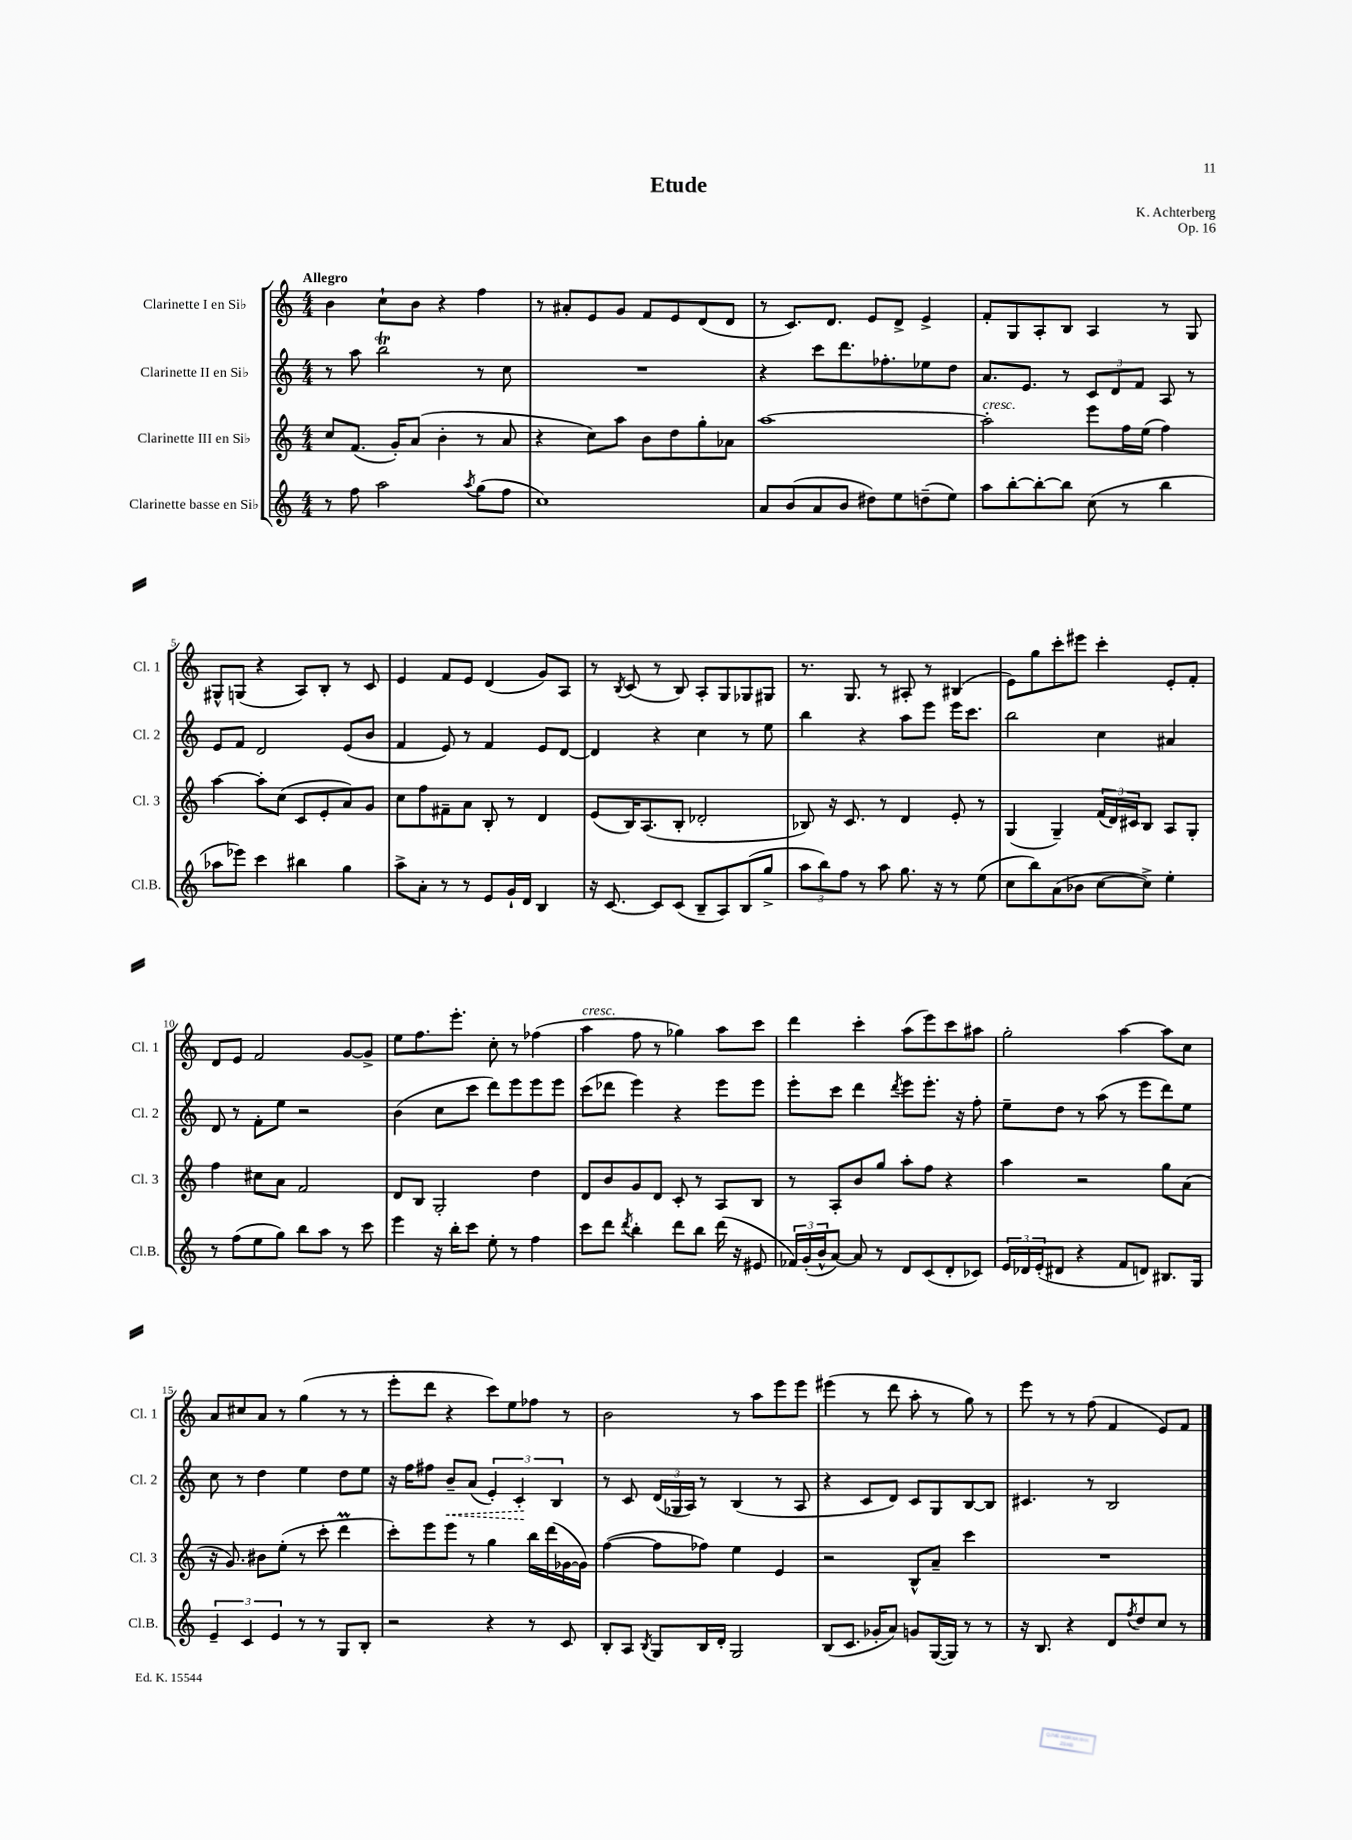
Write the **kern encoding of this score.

**kern	**kern	**kern	**dynam	**kern
*part4	*part3	*part2	*part2	*part1
*staff4	*staff3	*staff2	*staff2	*staff1
*I"Clarinette basse en Si♭	*I"Clarinette III en Si♭	*I"Clarinette II en Si♭	*	*I"Clarinette I en Si♭
*I'Cl.B.	*I'Cl. 3	*I'Cl. 2	*	*I'Cl. 1
*clefG2	*clefG2	*clefG2	*	*clefG2
*k[]	*k[]	*k[]	*	*k[]
*M4/4	*M4/4	*M4/4	*	*M4/4
=1	=1	=1	=1	=1
!	!	!	!	!LO:TX:a:B:t=Allegro
8r	8cc/L	8r	.	4b\
8ff\	(8.f/J	8aa\	.	.
2aa\	.	2bbt\	.	8cc`\L
.	16g'/KL)	.	.	.
.	(8a/J	.	.	8b\J
.	4b'\	.	.	4r
8qaa/	.	.	.	.
(8gg\L	8r	8r	.	4ff\
8ff\J	8a/	8cc\	.	.
=2	=2	=2	=2	=2
1cc)	4r	1r	.	8r
.	.	.	.	8a#X'/L
.	8cc\L)	.	.	8e/
.	8aa\J	.	.	8g/J
.	8b\L	.	.	8f/L
.	8dd\	.	.	8e/
.	8gg'\	.	.	(8d/
.	8a-X\J	.	.	8d/J
=3	=3	=3	=3	=3
8a/L	[1aa	4r	.	8r
(8b/	.	.	.	8.c/L)
8a/	.	8ccc\L	.	.
.	.	.	.	8.d/J
8b/J	.	8.ddd\	.	.
8dd#X\L)	.	.	.	8e/L
.	.	8.ff-X'\	.	.
8ee\	.	.	.	8d^/J
(8ddn~\	.	8ee-X\	.	4e^/
8ee\J)	.	8dd\J	.	.
=4	=4	=4	=4	=4
!	!LO:TX:a:i:t=cresc.	!	!	!
8aa\L	2aa'\]	8.a/L	.	8f'/L
[8bb'\	.	.	.	8G/
.	.	8.e/J	.	.
8bb'\_	.	.	.	8A'/
8bb\J]	.	8r	.	8B/J
(8cc\	8eee\L	12c/L	.	4A/
.	.	12d/	.	.
8r	16ff\L	.	.	.
.	.	12f/J	.	.
.	(16ee\JJ	.	.	.
4bb\	4ff\)	8A/	.	8r
.	.	8r	.	8G/
!!LO:LB:g=z
=5	=5	=5	=5	=5
8aa-X\L	[4aa\	8e/L	.	8G#X^^/L
8eee-X\J)	.	8f/J	.	(8Gn/J
4ccc\	8aa'\L]	2d/	.	4r
.	(8cc\J	.	.	.
4bb#X\	8c/L	.	.	8A/L)
.	8e'/	.	.	8B'/J
4gg\	8a/)	(8e/L	.	8r
.	8g/J	8b/J	.	8c/
=6	=6	=6	=6	=6
8aa^\L	8cc\L	4f/	.	4e/
8a'\J	8ff\	.	.	.
8r	8f#X~\	8e/)	.	8f/L
8r	8a\J	8r	.	8e/J
8e/L	8B'/	4f/	.	(4d/
16g`/L	8r	.	.	.
16d/JJ	.	.	.	.
4B/	4d/	8e/L	.	8g/L)
.	.	[8d/J	.	8A/J
=7	=7	=7	=7	=7
16r	(8e/L	4d/]	.	8r
[8.c/	.	.	.	.
.	.	.	.	8qB/
.	16B/K)	.	.	(8c/
.	(8.A/	.	.	.
8c/L]	.	4r	.	8r
(8c/J	8B'/J	.	.	8B/)
8B~/L	2d-X'/	4cc\	.	8A'/L
8A/)	.	.	.	8G/
(8B/	.	8r	.	8G-X/
8gg^/J	.	8ee\	.	8G#X/J
=8	=8	=8	=8	=8
12aa\L	8B-X/)	4bb\	.	8.r
12bb\)	.	.	.	.
.	16r	.	.	.
12ff\J	.	.	.	.
.	8.c/	.	.	8.G/
8r	.	4r	.	.
8aa\	8r	.	.	8r
8.gg\	4d/	8aa\L	.	8A#X'/
.	.	8eee\J	.	8r
16r	.	.	.	.
8r	8e'/	16eee\KL	.	(4B#X/
.	.	8.ccc\J	.	.
(8ee\	8r	.	.	.
=9	=9	=9	=9	=9
8cc\L	(4G/	2bb\	.	8e\L)
8bb\)	.	.	.	8gg\
(8a\	4G~/)	.	.	8ccc'\
8b-X\J	.	.	.	8eee#X\J
[8cc\L	(24f/LL	4cc\	.	4ccc'\
.	24d/)	.	.	.
.	24c#X/J	.	.	.
8cc^\J])	8B/J	.	.	.
4ee'\	8A/L	4a#X/	.	8e'/L
.	8G'/J	.	.	8f'/J
!!LO:LB:g=z
=10	=10	=10	=10	=10
8r	4ff\	8d/	.	8d/L
(8ff\L	.	8r	.	8e/J
8ee\	8cc#X\L	8f'\L	.	2f/
8gg\J)	8a\J	8ee\J	.	.
8bb\L	2f/	2r	.	.
8aa\J	.	.	.	.
8r	.	.	.	[8g/L
8ccc\	.	.	.	8g^/J]
=11	=11	=11	=11	=11
4eee\	8d/L	(4b\	.	8ee\L
.	8B/J	.	.	8.ff\
16r	2G'/	8cc\L	.	.
16bb'\KL	.	.	.	8.eee'\J
8ccc\J	.	8ccc\J	.	.
8ee'\	.	8ddd\L)	.	8cc'\
8r	.	8eee\	.	8r
4ff\	4dd\	8eee\	.	(4ff-X\
.	.	8eee\J	.	.
=12	=12	=12	=12	=12
!	!	!	!	!LO:TX:a:i:t=cresc.
8ccc\L	8d/L	(8ccc\L	.	4aa\
8ddd\J	8b/	8ddd-X\J	.	.
8qddd/	.	.	.	.
4bb'\	8g/	4eee\)	.	8ff\
.	8d/J	.	.	8r
8ddd\L	8c'/	4r	.	4gg-X\)
8bb\J	8r	.	.	.
(16ddd\	8A/L	8eee\L	.	8aa\L
16r	.	.	.	.
8e#X/	8B/J	8eee\J	.	8ccc\J
=13	=13	=13	=13	=13
24f-X/LL)	8r	8eee'\L	.	4ddd\
(24g'/	.	.	.	.
24b^^/J	.	.	.	.
[8a/J)	8A'/L	8ccc\J	.	.
8a/]	8b/	4ddd\	.	4ccc'\
8r	8gg/J	.	.	.
.	.	8qddd/	.	.
8d/L	8aa'\L	8eee\L	.	(8aa\L
(8c/	8ff\J	8.eee'\J	.	8eee\)
8d'/	4r	.	.	8ccc\
.	.	16r	.	.
8c-X/J)	.	8ff'\	.	8aa#X\J
=14	=14	=14	=14	=14
24e/LL	4aa\	8ee~\L	.	2gg'\
24d-X/	.	.	.	.
(24e'/J	.	.	.	.
8d#X/J	.	8dd\J	.	.
4r	2r	8r	.	.
.	.	(8aa\	.	.
8f/L	.	8r	.	[4aa\
8dn/J)	.	8eee\L	.	.
8.B#X/L	8gg\L	8ddd\)	.	8aa\L]
.	(8a\J	8ee\J	.	8cc\J
16G/Jk	.	.	.	.
!!LO:LB:g=z
=15	=15	=15	=15	=15
6e~/	16r	8cc\	.	8a/L
.	8.g/)	.	.	.
.	.	8r	.	8cc#X/
6c/	.	.	.	.
.	8b#X\L	4dd\	.	8a/J
6e/	.	.	.	.
.	(8ee'\J	.	.	8r
8r	8r	4ee\	.	(4gg\
8r	8ccc'\	.	.	.
8G/L	4dddM\	8dd\L	.	8r
8B'/J	.	8ee\J	.	8r
=16	=16	=16	=16	=16
2r	8ccc'\L)	16r	.	8eee'\L
.	.	16ff\KL	.	.
.	8eee\	8ff#X\J	.	8ddd\J
!	!	!	!LO:HP:b	!
.	8eee\J	8b~/L	<	4r
.	8r	(8a/J	.	.
4r	4gg\	6e'/)	.	8ccc\L)
.	.	.	.	8ee\
.	.	6c'/	.	.
8r	16bb\LL	.	.	8ff-X\J
.	(16ddd\	.	.	.
.	.	6B/	[	.
8c/	[16g-X\	.	.	8r
.	16g-\JJ])	.	.	.
=17	=17	=17	=17	=17
8B'/L	([4ff\	8r	.	2b\
8A/J	.	8c/	.	.
8qB/	.	.	.	.
8G/L	8ff\L]	(24d/LL	.	.
.	.	24G-X/	.	.
.	.	24A/JJ)	.	.
16B/L	8ff-X\J)	8r	.	.
16d'/JJ	.	.	.	.
2G/	4ee\	(4B/	.	8r
.	.	.	.	8aa\L
.	4e/	8r	.	8eee\
.	.	8A/	.	8eee\J
=18	=18	=18	=18	=18
(8B/L	2r	4r	.	(4eee#X\
8.c/J	.	.	.	.
.	.	8c/L	.	8r
16g-X'/KL	.	.	.	.
8a/J)	.	8d/J)	.	8ddd\
8gn/L	8B^^/L	8c/L	.	8aa'\
([16G/L	8a~/J	8G/	.	8r
16G/JJ])	.	.	.	.
8r	4ccc\	[8B/	.	8gg\)
8r	.	8B/J]	.	8r
=19	=19	=19	=19	=19
16r	1r	4.c#X/	.	8eee\
8.B/	.	.	.	.
.	.	.	.	8r
4r	.	.	.	8r
.	.	8r	.	(8ff\
8d/L	.	2B/	.	4f/
8qff/	.	.	.	.
8dd/	.	.	.	.
8cc/J	.	.	.	8e/L)
8r	.	.	.	8f/J
==	==	==	==	==
*-	*-	*-	*-	*-
